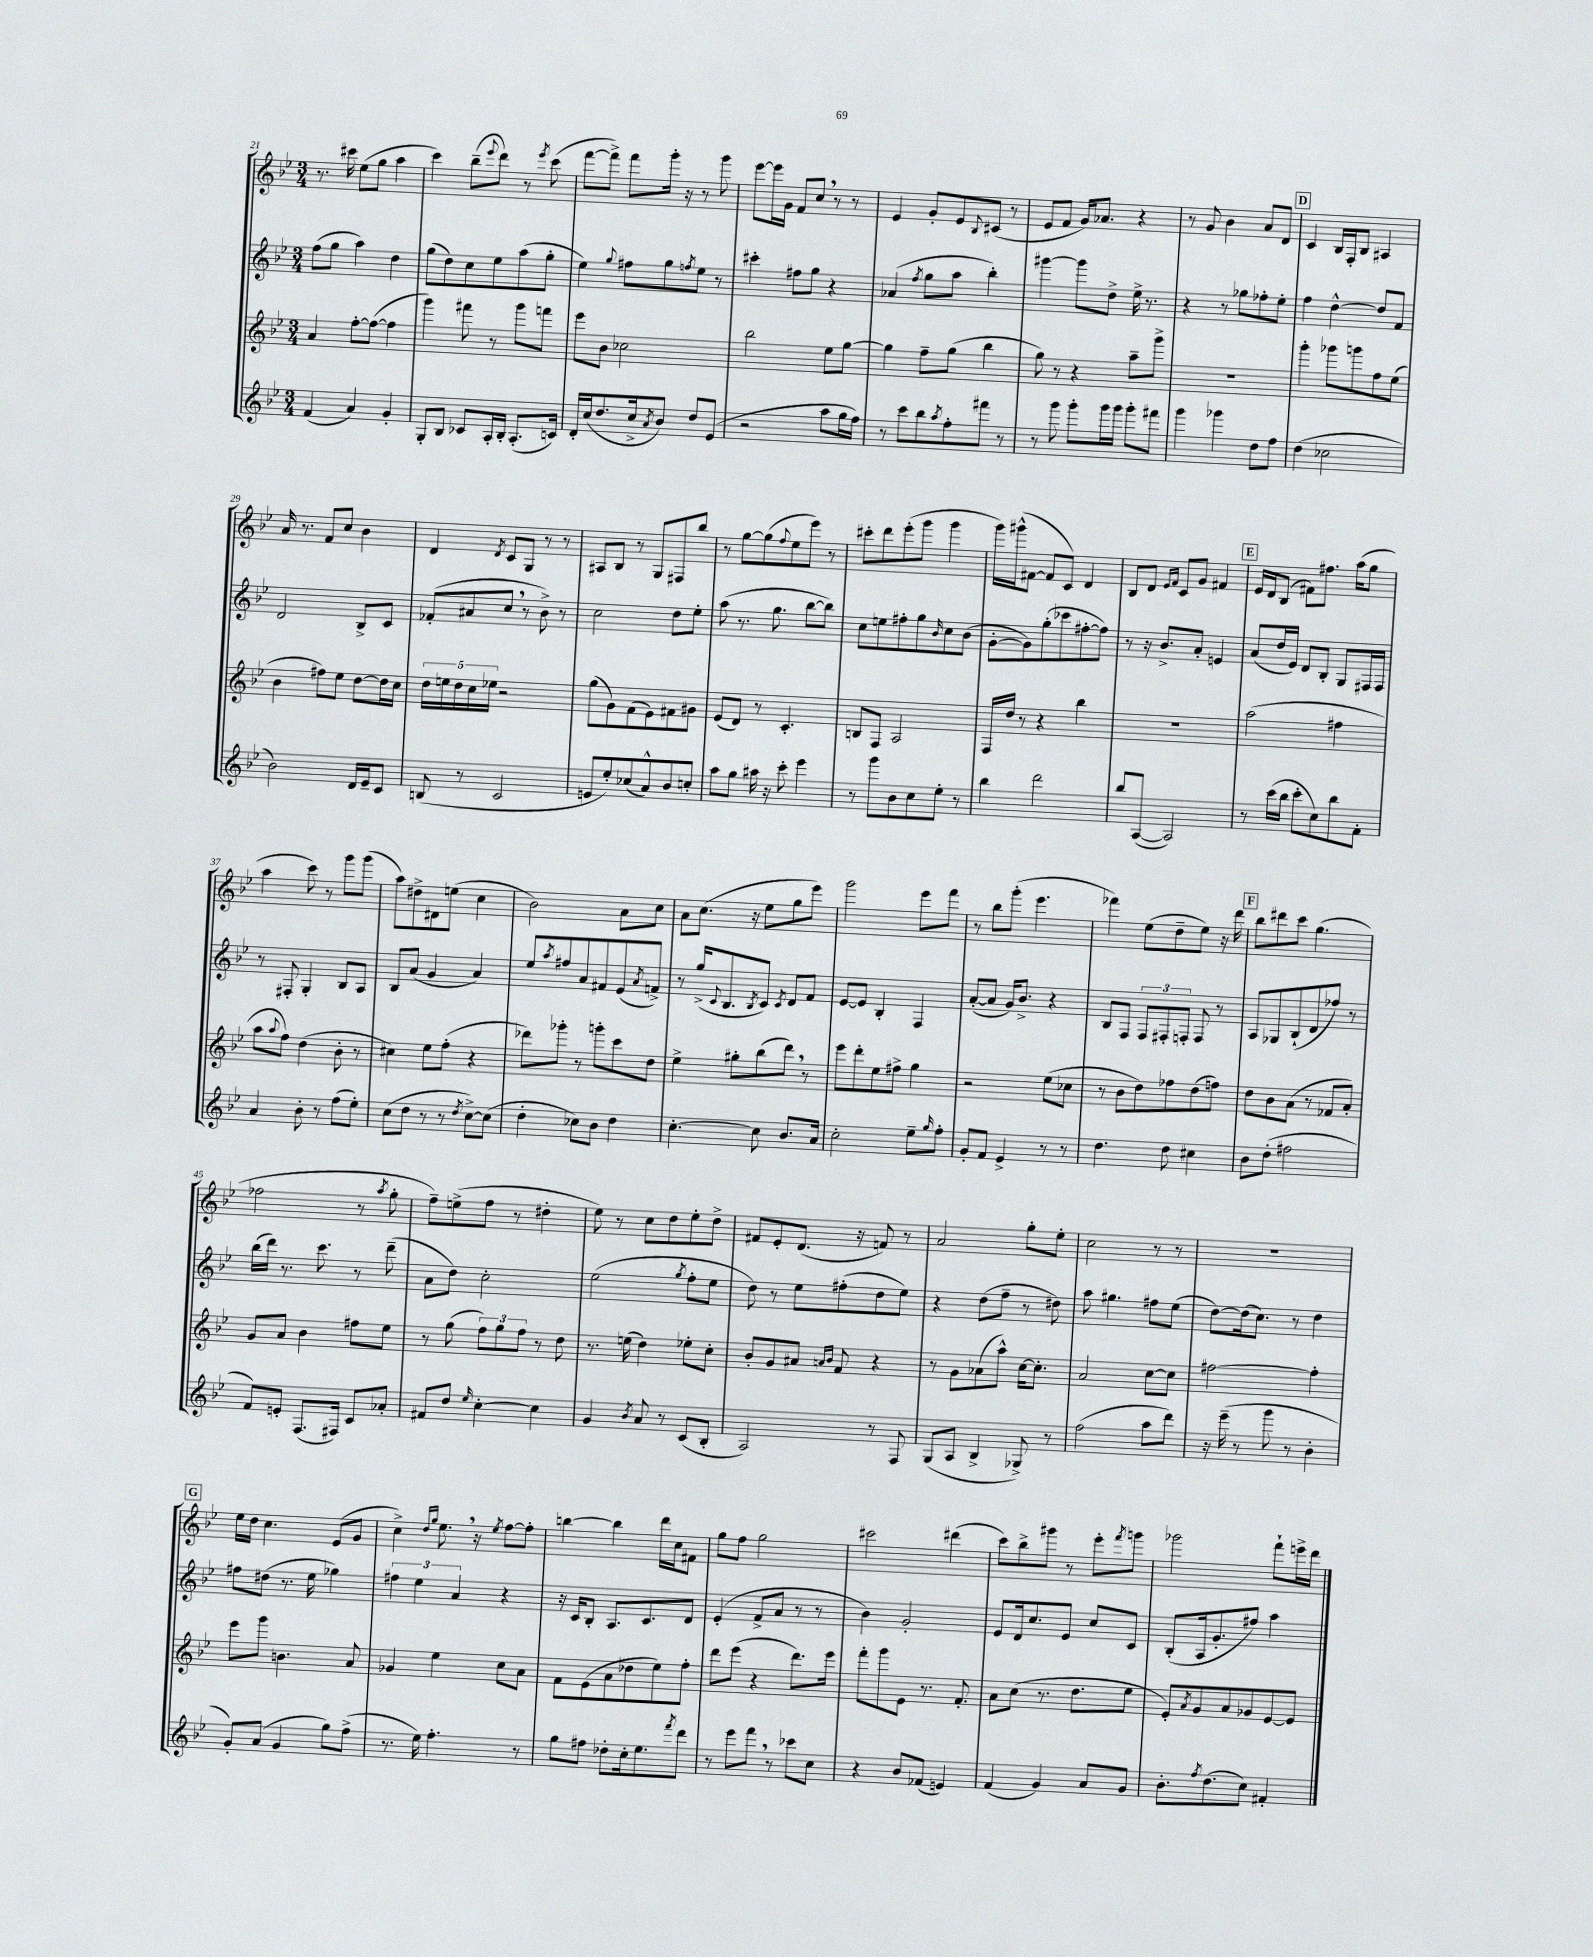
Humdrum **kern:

**kern	**kern	**kern	**kern
*staff4	*staff3	*staff2	*staff1
*clefG2	*clefG2	*clefG2	*clefG2
*k[b-e-]	*k[b-e-]	*k[b-e-]	*k[b-e-]
*M3/4	*M3/4	*M3/4	*M3/4
(4f	4a	(8ff	8.r
.	.	8gg	.
.	.	.	16ccc#
4a)	[8ff'	4aa)	(8ee-
.	(8ff_	.	8gg
4g'	4ff]	4dd	4aa
=	=	=	=
8G'	4ggg)	(8gg	4ccc)
8B-	.	8dd)	.
8c-	8fff#	8cc	(8bb-~
.	.	.	8qqeee-
16A'	8r	8ee-	8ddd)
16B-'	.	.	.
(8.A'	8ggg	(8aa	8r
.	.	.	8qeee-
.	8fff	8gg'	(8ccc
16c)	.	.	.
=	=	=	=
16d'	8eee-	4ee-)	[8fff
(16cc	.	.	.
8.dd	8b-	.	8fff^])
.	.	8qqgg	.
.	2cc-	8ff#	8fff
16cc^	.	.	.
8qa	.	.	.
8b-)	.	8gg	16ggg'
.	.	.	16r
.	.	8qff	.
8dd	.	8ee-	8r
(8e-	.	8r	8ggg
=	=	=	=
2r	2bb-	4ccc#'	[8eee-
.	.	.	16eee-]
.	.	.	16g
.	.	8ff#	8f
.	.	8gg	8cc
8aa	8ee-	4r	8r
16gg	[8gg	.	8r
16ff)	.	.	.
=	=	=	=
8r	4gg]	(4a-	4e-
8ccc	.	.	.
.	.	8qff	.
8bb-	8ff~	8gg	8g'
8qaa	.	.	.
8ff'	(8gg	8aa	8e-
.	.	.	8qqB-
8fff#	4bb-	4bb-')	(8c#
8r	.	.	8r
=	=	=	=
8r	8gg)	[4ggg#	8e-
8ggg	8r	.	8f
8ggg'	4r	8ggg#]	16g)
.	.	.	8.a-
16ggg	.	8dd^	.
16ggg	.	.	.
8ggg'	8aa~	16ee-^	4r
.	.	8.r	.
8fff#	8ggg^	.	.
=	=	=	=
4ggg	2.r	4r	8r
.	.	.	8g
4ggg-	.	8r	4b-
.	.	8gg-	.
8dd	.	8ff-'	8a
8ff	.	8ee-'	8d
=	=	=	=
(4dd	4ggg'	4ff	4c
2cc-	8ggg-	[4dd^^	16B-
.	.	.	16F'
.	8ggg	.	8B-
.	8ff	8dd]	4A#
.	(8ee-	8f	.
=	=	=	=
2b-)	4b-	2d	16a
.	.	.	8.r
.	8ff#)	.	8f
.	8ee-	.	8cc
16d	[8dd	8B-^	4b-
16e-~	.	.	.
8c	16dd]	8c	.
.	16cc	.	.
=	=	=	=
(8B	20dd	(8f-'	4d
.	20ee	.	.
.	20dd	.	.
8r	.	8a#	.
.	20cc	.	.
.	20ee-	.	.
.	.	.	8qd
2c	2r	8cc	8c
.	.	8r	8G
.	.	8b-^)	8r
.	.	8r	8r
=	=	=	=
8e	(8gg	2cc	8A#
8ee-')	8g)	.	8B-
(8cc-	(8f	.	8r
8a^^)	8e-)	.	8G
8b-	8f#	8dd	8F#
8cc'	8g#	8ee-'	8bb-
=	=	=	=
8aa	(8e-	(8aa	8r
8gg	8d)	8.r	[8gg
16aa#	8r	.	(8gg]
16r	.	8.gg	.
.	.	.	8qqff
8ccc'	4.c'	.	8ee-
4eee-	.	[8bb-	8eee-)
.	.	8bb-])	8r
=	=	=	=
8r	8B	8cc	8ccc#'
8ggg	8F	8ee	8ddd
8b-	2A	8ff#'	(8eee-'
8cc	.	8gg	8ggg
.	.	16qqb-	.
8ee-'	.	8cc	4ggg
8r	.	(8b-	.
=	=	=	=
4bb-	16F	[8g'	16ggg)
.	16dd	.	(16ggg#^^
.	8r	8g])	[8f#
2ddd	4r	(8gg'	8f#]
.	.	8ccc-	8c)
.	4bb-	[8ff#'	4d
.	.	8ff#])	.
=	=	=	=
8bb-	2.r	8r	8B-
([8A	.	16r	8d
.	.	8.b-^	.
.	.	.	16qqe-
.	.	.	16qqf
2A])	.	.	8c
.	.	8a'	8g
.	.	4e	4f#
=	=	=	=
8r	(2aa	(8a	16e-
.	.	.	16d
(16ccc	.	16dd	(8B-
16bb-	.	16e-)	.
8ccc'	.	8d	8f#)
8cc)	.	8B-'	8.ff#
8bb-	4ff#	8G	.
.	.	.	(16aa
8f'	.	16F#	8gg
.	.	16F#	.
=	=	=	=
4a	8aa	8r	4aa
.	8qqaa	.	.
.	8ff)	8F#'	.
8b-'	(4dd	4G'	8ccc)
8r	.	.	8r
(8ff	8b-'	8B-	8ggg
8ee-')	8r	8A	(8ggg
=	=	=	=
(8cc	4cc#)	8B-	8aa)
8dd	.	(8a	8dd#^
8r	8ee-	4g	8d#
8r	(8ff'	.	(8ee
8qdd	.	.	.
[8cc^)	4r	4a)	4cc
(8cc]	.	.	.
=	=	=	=
4dd'	8ddd-)	8ee-	2b-)
.	.	8qaa	.
.	8ggg-'	8ff#	.
8cc-)	8r	8a	.
8b-	8ggg'	8f#	.
4dd	8ccc	(8e-	8a
.	.	8qa	.
.	8dd	8f^)	8cc
=	=	=	=
[4.cc'	4ee-^	8r	8a
.	.	(16gg^	(8.cc
.	.	8qqc	.
.	.	8.B-	.
.	8gg#'	.	.
.	.	.	16r
.	.	8qB-	.
8cc]	(8bb-	8c)	8ee-
.	.	8qc	.
8.b-	8ddd)	8d	8gg
.	8r	8f	8eee-)
16a	.	.	.
=	=	=	=
2cc'	8eee-	[8e-	2ggg
.	8ddd'	8e-]	.
.	8ee-	4B-'	.
.	8ff#^	.	.
8ee-~	4gg	4F	8eee-
16qqgg	.	.	.
8ff'	.	.	8fff
=	=	=	=
8g'	2r	([8a'	8r
8f	.	8a]	8bb-
4e-^	.	16g)	(8ggg'
.	.	8.b-^	.
.	.	.	4.eee-
8r	(8ee-	4r	.
8r	8cc-	.	.
=	=	=	=
4.dd	8r	8B-	4fff-)
.	8b-	8F	.
.	8dd)	12F	(8ee-
.	.	12F#'	.
8dd	8ff-	.	8dd~
.	.	12F'	.
4cc#	(8dd	8F	8ee-)
.	8ff)	8r	16r
.	.	.	16ddd
=	=	=	=
8b-	8dd	8A	8bb-
(8dd'	8b-	8G-	8ddd#
2ff#	(8a	(8B-`	8ccc
.	8r	8d	(4.gg
.	8f-	8ff-)	.
.	8a')	8r	.
=	=	=	=
8f)	8g	(16bb-	2ff-
.	.	16ddd)	.
8e'	8a	8.r	.
(8.F	4b-	.	.
.	.	8.ccc	.
16F#)	.	.	.
8c	8ff#	8r	8r
.	.	.	8qaa
8a-'	8ee-	(8ddd~	8gg'
=	=	=	=
8f#	8r	8a	8ff~)
8dd	(8gg	8dd)	(8ee^
16qqee-	.	.	.
[4cc'	12ff)	2cc'	8ff
.	12gg	.	.
.	.	.	8r
.	12ff	.	.
4cc]	8r	.	4dd#'
.	8dd	.	.
=	=	=	=
4g	8.r	(2ee-	8ee-)
.	.	.	8r
.	(16ee	.	.
8qb-	.	.	.
8a	4dd)	.	8cc
8r	.	.	8dd
.	.	8qgg	.
(8c	8ee-'	8ff'	8ee-'
8B-'	8cc'	8ee-	8dd^
=	=	=	=
2A)	8b-'	8dd)	8f#
.	8g	8r	8e-'
.	8a#	8ee-	(8.d
.	16qqa	.	.
.	16qqb-	.	.
.	8f	(8ff#'	.
.	.	.	16r
8r	4r	8dd	8f)
8F	.	8ee-)	8r
=	=	=	=
(8G	8r	4r	2a
8A	8g	.	.
4B-^	(8a-	(8dd	.
.	8aa^^)	8ff~	.
8G-^)	[16cc	8r	8gg'
.	8.cc']	.	.
8r	.	8dd#)	8ee-'
=	=	=	=
(2ff	2a	8aa	2cc
.	.	4.gg#	.
8aa	[8cc	8ff#	8r
8ddd)	8cc]	(8ee-	8r
=	=	=	=
16r	[2ff#	[8dd)	2.r
(16eee-~	.	.	.
8r	.	(16dd]	.
.	.	8.cc)	.
8ggg	.	.	.
8r	.	8r	.
4b-'	4ff#']	4dd	.
=	=	=	=
8g')	8eee-	8ff#	16ee-
.	.	.	16dd
(8a	8ggg	(8dd#	4.cc
4g	4.b	8.r	.
.	.	16ee-	.
8gg)	.	4gg-)	(8e-
(8ff^	8a	.	8g
=	=	=	=
8.r	4g-	6ff#	4cc^)
.	.	6ee-	.
16ee-)	.	.	.
.	.	.	16qqdd
.	.	.	16qqgg
4.ff'	4ee-	.	8.ee-
.	.	6a	.
.	.	.	16r
.	.	.	8qee-
.	8cc	4r	[8ff
8r	8a	.	8ff']
=	=	=	=
8gg	8f	16r	[4bb
.	.	16c	.
8ff#	(8e-	8B-'	.
8dd-'	8a	8.A	4bb]
16cc'	8dd-	.	.
8.ee-	.	8.c	.
.	8ee-)	.	16ddd
.	.	.	16cc
8qfff	.	.	.
8ddd	8ff'	8d	8f#
=	=	=	=
8r	8ddd	(4e-'	8gg
8eee-	(8eee-	.	8ff
8fff	4r	8f^	2gg
8r	.	8a	.
8ccc-	8.ddd)	8r	.
8cc	.	8r	.
.	16eee-	.	.
=	=	=	=
4r	8fff'	4b-)	2ccc#
.	8ggg	.	.
8b-	8e-	2g'	.
(8f-	8.r	.	.
4e)	.	.	(4ddd#
.	8.f'	.	.
=	=	=	=
(4f	8a	8e-	8ccc)
.	(8cc	16d	8bb-^
.	.	8.cc	.
4g)	8.r	.	8ggg#
.	.	8e-	8r
.	8.dd	.	.
8a	.	8cc	8eee-'
.	.	.	8qfff
8g	8ee-	8c	8ggg
=	=	=	=
8.b-'	8e-')	(8B-'	2ggg-
.	8qa	.	.
.	8g	16A	.
8qff	.	.	.
(8.dd	.	8.g'	.
.	8a	.	.
8cc)	8g-	8ff#)	.
4f#'	[8e-	4aa	8fff`
.	8e-]	.	16eee^
.	.	.	16ddd
==	==	==	==
*-	*-	*-	*-
